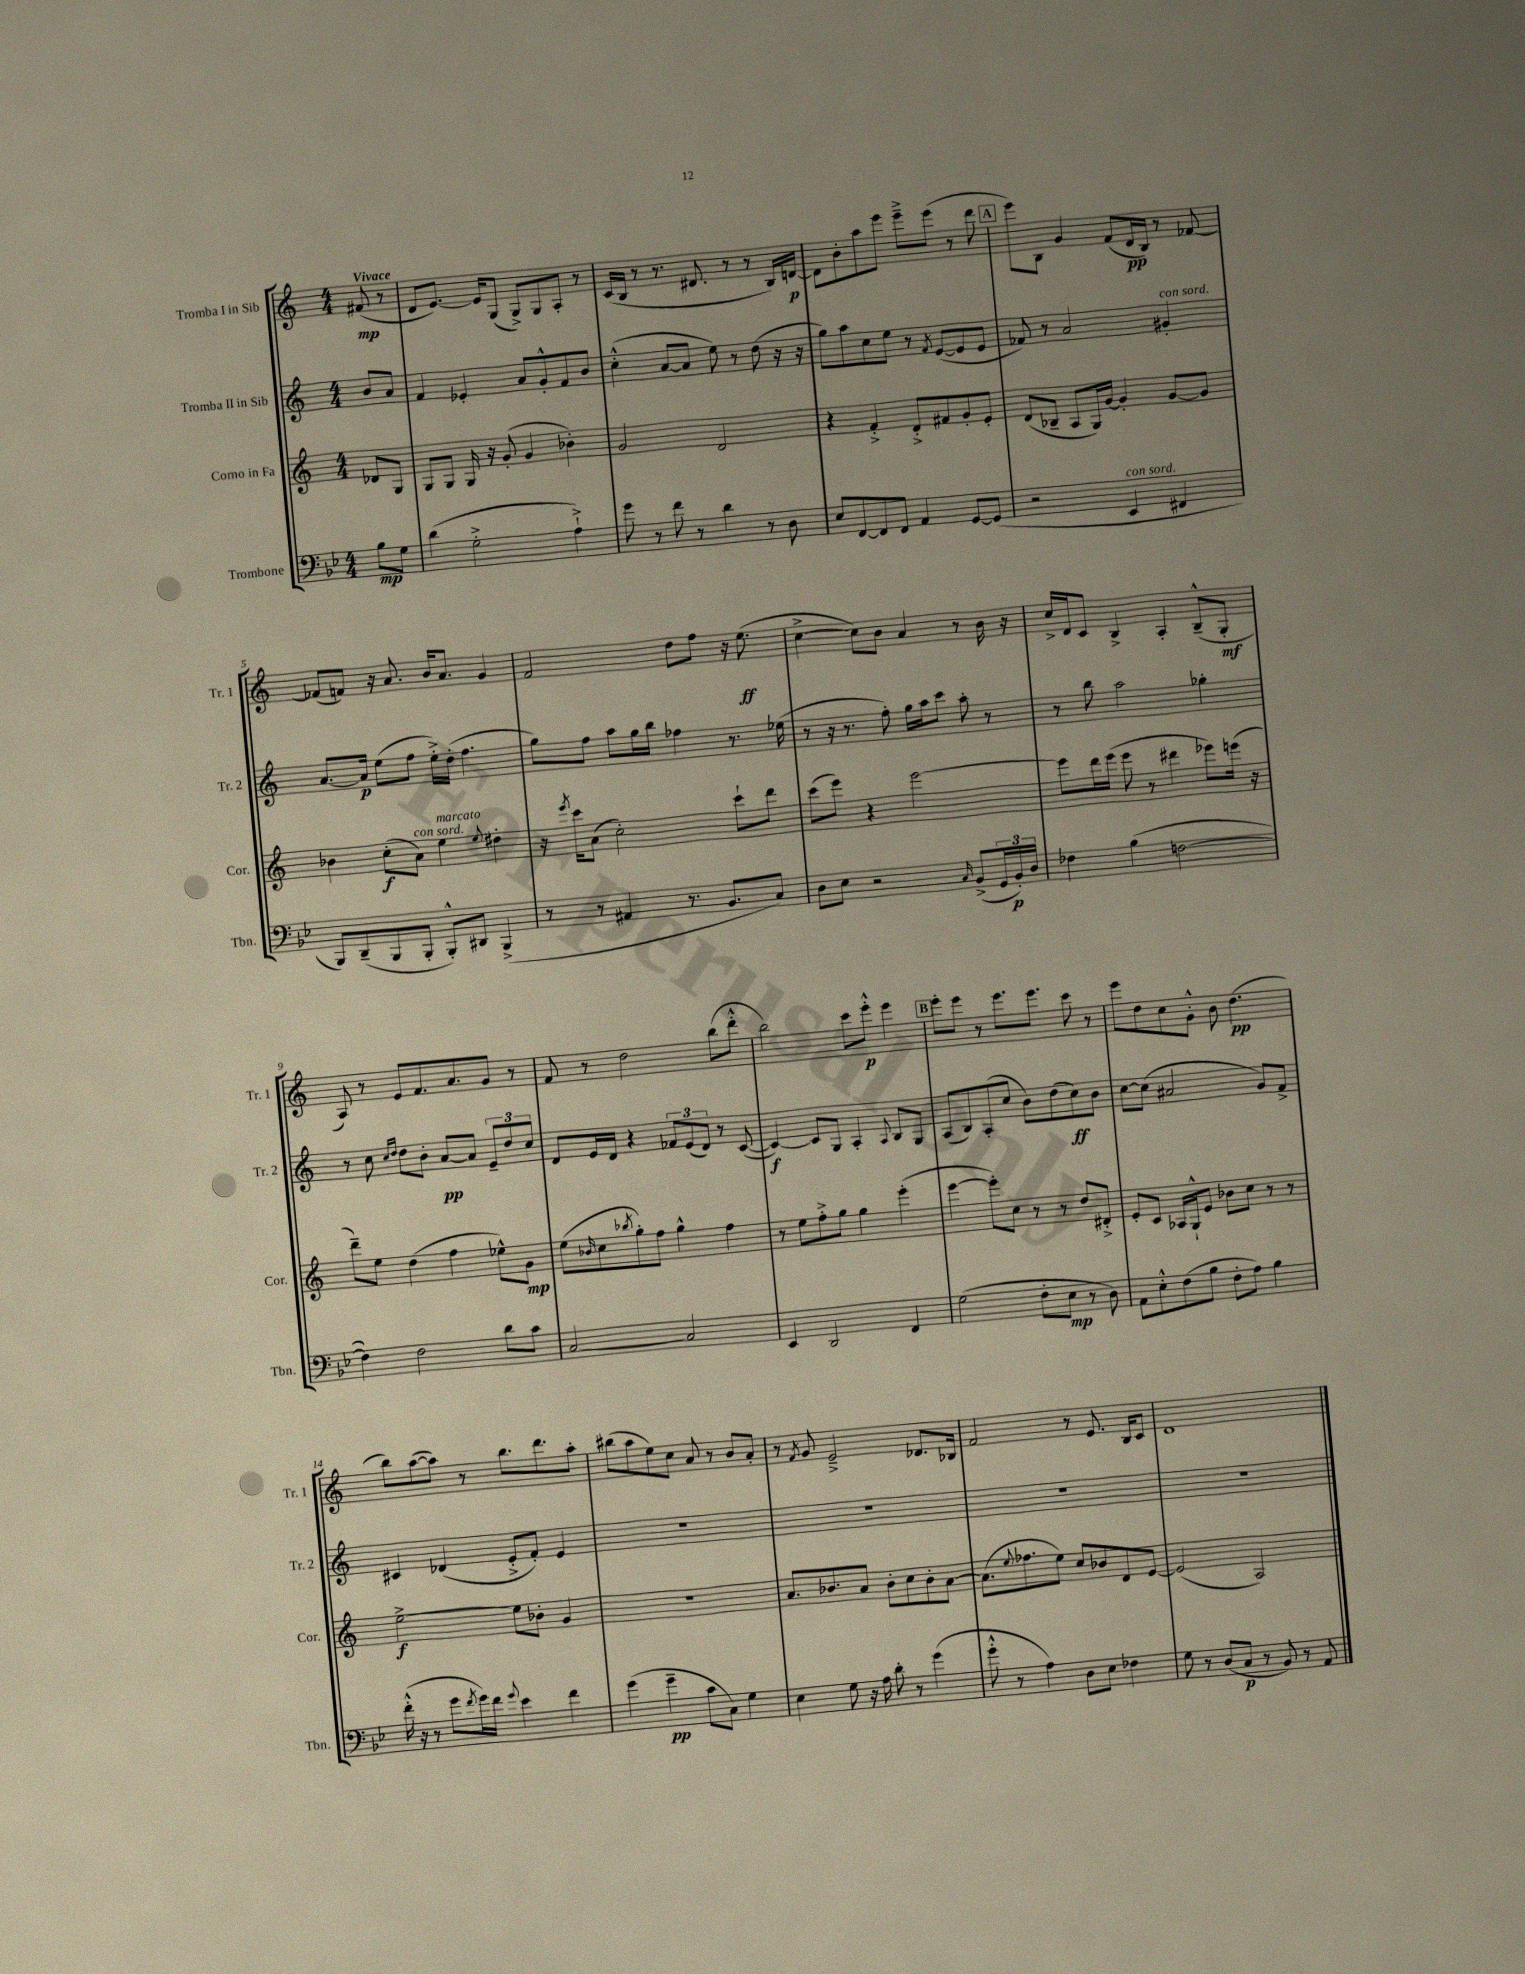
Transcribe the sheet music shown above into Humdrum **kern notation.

**kern	**dynam	**kern	**dynam	**kern	**dynam	**kern	**dynam
*part4	*part4	*part3	*part3	*part2	*part2	*part1	*part1
*staff4	*staff4	*staff3	*staff3	*staff2	*staff2	*staff1	*staff1
*I"Trombone	*	*I"Corno in Fa	*	*I"Tromba II in Sib	*	*I"Tromba I in Sib	*
*I'Tbn.	*	*I'Cor.	*	*I'Tr. 2	*	*I'Tr. 1	*
*clefF4	*	*clefG2	*	*clefG2	*	*clefG2	*
*k[b-e-]	*	*k[]	*	*k[]	*	*k[]	*
*M4/4	*	*M4/4	*	*M4/4	*	*M4/4	*
=	=	=	=	=	=	=	=
!	!	!	!	!	!	!LO:TX:a:B:t=Vivace	!
8B-\L	mp	8d-X/L	.	8b/L	.	(8f#X/	mp
8G\J	.	8G/J	.	8a/J	.	8r	.
=1	=1	=1	=1	=1	=1	=1	=1
(4d\	.	8G/L	.	4f/	.	8d/L	.
.	.	8G/J	.	.	.	[8.e/J)	.
2G'^\	.	16G/	.	4e-X'/	.	.	.
.	.	16r	.	.	.	16e/KL]	.
.	.	(8g'/	.	.	.	(8G/J	.
.	.	4g/	.	8a/L	.	8G^/L)	.
.	.	.	.	8g'^^/	.	8G/	.
4A`^\)	.	4b-X'\)	.	8f/	.	8A'/J	.
.	.	.	.	8b/J	.	8r	.
=2	=2	=2	=2	=2	=2	=2	=2
8g\	.	2g/	.	(4cc'^^\	.	(16c/LL	.
.	.	.	.	.	.	16B/JJ	.
8r	.	.	.	.	.	8r	.
8f\	.	.	.	[8a/L	.	8.r	.
8r	.	.	.	8a/J]	.	.	.
.	.	.	.	.	.	8.d#X/	.
4d\	.	2d/	.	8ee\)	.	.	.
.	.	.	.	8r	.	8r	.
8r	.	.	.	(8dd\	.	8r	.
8D\	.	.	.	16r	.	16B/LL)	.
.	.	.	.	16r	.	[16dn/JJ	p
=3	=3	=3	=3	=3	=3	=3	=3
8E-/L	.	4r	.	8gg\L)	.	8d\L]	.
[8FF/	.	.	.	8aa\	.	8b'\	.
8FF/]	.	4f'^/	.	8cc\	.	8aa\	.
8FF/J	.	.	.	8ee\J	.	8eee\J	.
4AA/	.	8d'^/L	.	8r	.	8eee~^\L	.
.	.	.	.	8qf/	.	.	.
.	.	8f#X/	.	([8e/L	.	(8eee\J	.
[8GG/L	.	8g'/	.	8e/]	.	8r	.
(8GG/J]	.	8e'/J	.	8e/J	.	8ddd\	.
!!LO:REH:place=s1:t=A
=4	=4	=4	=4	=4	=4	=4	=4
2r	.	(8d/L	.	8f-X/)	.	8eee\L)	.
.	.	8B-X~/J	.	8r	.	8B\J	.
.	.	8A/L	.	2a/	.	4g/	.
.	.	16G/L)	.	.	.	.	.
.	.	[16g/JJ	.	.	.	.	.
!LO:TX:a:i:t=con sord.	!	!	!	!	!	!	!
4EE-/	.	4g'/]	.	.	.	(8f/L	.
.	.	.	.	.	.	16d/L	pp
.	.	.	.	.	.	16B/JJ)	.
!	!	!	!	!LO:TX:a:i:t=con sord.	!	!	!
4FF#X/	.	[8g/L	.	4g#X'/	.	8r	.
.	.	8g/J]	.	.	.	[8f-X/	.
!!LO:LB:g=z
=5	=5	=5	=5	=5	=5	=5	=5
8BBB-/L)	.	4b-X\	.	[8.a/L	.	(8f-X/L]	.
(8DD~/	.	.	.	.	.	8fn/J)	.
.	.	.	.	16a/Jk]	p	.	.
8BBB-/	.	(8cc'\L	f	(8ee\L	.	16r	.
.	.	.	.	.	.	8.a/	.
!	!	!LO:TX:a:i:t=con sord.	!	!	!	!	!
8BBB-'/J	.	8a\J)	.	8ff\J	.	.	.
!	!	!LO:TX:a:i:t=marcato	!	!	!	!	!
8BBB-'^^/L)	.	4ee\	.	16ee'^\LL)	.	16b/KL	.
.	.	.	.	(16dd'\JJ	.	8.a/J	.
8DD#X/J	.	.	.	4.ff\	.	.	.
.	.	8qqee/	.	.	.	.	.
(4BBB-^/	.	4dd#X'\	.	.	.	4g/	.
=6	=6	=6	=6	=6	=6	=6	=6
8r	.	16r	.	8gg\L)	.	2f/	.
.	.	8qeee/	.	.	.	.	.
.	.	16ccc\KL	.	.	.	.	.
8r	.	(8a\J	.	8ff\J	.	.	.
4AA#X/	.	2cc'\)	.	8aa\L	.	.	.
.	.	.	.	16gg\L	.	.	.
.	.	.	.	16bb\JJ	.	.	.
8.r	.	.	.	4ff-X\	.	8dd\L	.
.	.	.	.	.	.	8ff\J	.
8.BB-/L	.	.	.	.	.	.	.
.	.	8ccc`\L	.	8.r	.	16r	.
.	.	.	.	.	.	(8.ee\	ff
8C/J)	.	8ddd\J	.	.	.	.	.
.	.	.	.	(16ee-X\	.	.	.
=7	=7	=7	=7	=7	=7	=7	=7
8D\L	.	(8ccc\L	.	8r	.	[4cc^\	.
8E-\J	.	8eee\J)	.	16r	.	.	.
.	.	.	.	8.r	.	.	.
2r	.	4r	.	.	.	8cc\L])	.
.	.	.	.	8ff'\)	.	8b\J	.
.	.	[2eee\	.	16gg\LL	.	4a/	.
.	.	.	.	16aa\J	.	.	.
.	.	.	.	8ccc\J	.	.	.
16qqC/	.	.	.	.	.	.	.
(8BB-^/L	.	.	.	8aa'\	.	8r	.
24GG/L	.	.	.	8r	.	16b\	.
24BB-'/)	p	.	.	.	.	.	.
.	.	.	.	.	.	16r	.
24D/JJ	.	.	.	.	.	.	.
=8	=8	=8	=8	=8	=8	=8	=8
4F-X\	.	8eee\L]	.	8r	.	16cc^/LL	.
.	.	.	.	.	.	16d/J	.
.	.	16ddd\L	.	8bb\	.	8c/J	.
.	.	(16eee\JJ	.	.	.	.	.
(4B-\	.	8eee\	.	2aa\	.	4B^/	.
.	.	8r	.	.	.	.	.
[2Fn\	.	4ddd#X\	.	.	.	4A'/	.
.	.	8eee-X\L)	.	4gg-X'\	.	(8B~^^/L	.
.	.	(16eeen\Jk	.	.	.	8G'/J	mf
.	.	16r	.	.	.	.	.
!!LO:LB:g=z
=9	=9	=9	=9	=9	=9	=9	=9
4F\])	.	8ddd~\L)	.	8r	.	8A/)	.
.	.	8ee\J	.	8cc\	.	8r	.
.	.	.	.	16qqcc/LL	.	.	.
.	.	.	.	16qqdd/JJ	.	.	.
2F\	.	(4dd\	.	8dd\L	.	8e/L	.
.	.	.	.	8b'\J	.	8.f/	.
.	.	4ff\	.	[8a/L	pp	.	.
.	.	.	.	.	.	8.a/	.
.	.	.	.	8a/J]	.	.	.
8d\L	.	8ee-X^^\L)	.	12e~/L	.	8g/J	.
.	.	.	.	12dd/	.	.	.
8c\J	.	8g\J	mp	.	.	8r	.
.	.	.	.	12cc/J	.	.	.
=10	=10	=10	=10	=10	=10	=10	=10
[2C/	.	(8ee\L	.	8d/L	.	8f/	.
.	.	16qqb-X/	.	.	.	.	.
.	.	8cc\	.	16e/L	.	8r	.
.	.	.	.	16d/JJ	.	.	.
.	.	8qbb-X/	.	.	.	.	.
.	.	8gg'\)	.	4r	.	2dd\	.
.	.	8ff\J	.	.	.	.	.
2C/]	.	4gg^^\	.	12f-X/L	.	.	.
.	.	.	.	(12e/	.	.	.
.	.	.	.	12d/J)	.	.	.
.	.	4ff\	.	8r	.	(8bb\L	.
.	.	.	.	([8c/	.	8ddd'^^\J	.
=11	=11	=11	=11	=11	=11	=11	=11
4EE-/	.	8r	.	4c/_)	f	2bb\)	.
.	.	8ee\L	.	.	.	.	.
2DD/	.	8ff'^\	.	8c/L]	.	.	.
.	.	8gg\J	.	8G/J	.	.	.
.	.	4gg\	.	4A'/	.	8ccc\L	.
.	.	.	.	.	.	8eee'^^\J	p
.	.	.	.	8qqA/	.	.	.
4FF/	.	(4eee'\	.	8B/L	.	4eee\	.
.	.	.	.	8G/J	.	.	.
!!LO:REH:place=s1:t=B
=12	=12	=12	=12	=12	=12	=12	=12
(2G\	.	[4eee\	.	(8A/L	.	8eee'\L	.
.	.	.	.	8B/)	.	8eee\J	.
.	.	8eee'\L])	.	(8A'/	.	8r	.
.	.	8cc\J	.	8cc/J	.	8.eee\L	.
8F'\L	.	8r	.	8b\L)	.	.	.
.	.	.	.	.	.	8.eee\J	.
8E-\J	mp	8r	.	(8dd\	.	.	.
8r	.	8dd/L	.	8cc\)	ff	8ccc\	.
8D\)	.	8d#X'^/J	.	8b\J	.	8r	.
=13	=13	=13	=13	=13	=13	=13	=13
8AA\L	.	8e'/L	.	[8cc\L	.	8eee\L	.
8E-'^^\	.	8c/J	.	(8cc\J]	.	8dd\	.
(8F\	.	16A-X/LL	.	2a#X/	.	8cc\	.
.	.	16G`^^/J	.	.	.	.	.
8B-\J	.	8e/J	.	.	.	8g'^^\J	.
8F'\L	.	8b-X\L	.	.	.	8b\	.
8A\J)	.	8cc\J	.	.	.	(4.dd\	pp
4B-\	.	8r	.	8g/L)	.	.	.
.	.	8r	.	8f^/J	.	.	.
!!LO:LB:g=z
=14	=14	=14	=14	=14	=14	=14	=14
(16f'^^\	.	[2ee^\	f	4c#X/	.	8bb\L)	.
16r	.	.	.	.	.	.	.
8r	.	.	.	.	.	([8aa\	.
8g\L	.	.	.	(4d-X/	.	8aa\J])	.
8qf/	.	.	.	.	.	.	.
16g\L)	.	.	.	.	.	8r	.
16f\JJ	.	.	.	.	.	.	.
8qqg/	.	.	.	.	.	.	.
4e-\	.	8ee\L]	.	8e'^/L	.	8.bb\L	.
.	.	8b-X'\J	.	8f'/J)	.	.	.
.	.	.	.	.	.	8.ddd\	.
4f\	.	4g/	.	4e/	.	.	.
.	.	.	.	.	.	8aa'\J	.
=15	=15	=15	=15	=15	=15	=15	=15
(4g\	.	1r	.	1r	.	(8bb#X\L	.
.	.	.	.	.	.	8aa\	.
4g~\	pp	.	.	.	.	8ee\)	.
.	.	.	.	.	.	8cc\J	.
8c\L	.	.	.	.	.	8a/	.
8C\J)	.	.	.	.	.	8r	.
4G\	.	.	.	.	.	8b/L	.
.	.	.	.	.	.	8a'/J	.
=16	=16	=16	=16	=16	=16	=16	=16
4E-\	.	8.a/L	.	1r	.	8r	.
.	.	.	.	.	.	8qf/	.
.	.	.	.	.	.	8g/	.
.	.	8.b-X/	.	.	.	.	.
8G\	.	.	.	.	.	2e~^/	.
16r	.	8a/J	.	.	.	.	.
16A\	.	.	.	.	.	.	.
8d'\	.	8b-'\L	.	.	.	.	.
8r	.	8cc\	.	.	.	.	.
(4g\	.	8b-'\	.	.	.	8.d-X/L	.
.	.	[8a\J	.	.	.	.	.
.	.	.	.	.	.	16B-X/Jk	.
=17	=17	=17	=17	=17	=17	=17	=17
8g'^^\	.	(8.a\L]	.	1r	.	2f/	.
8r	.	.	.	.	.	.	.
.	.	8qqee/	.	.	.	.	.
.	.	8.ff-X\	.	.	.	.	.
4A\)	.	.	.	.	.	.	.
.	.	8ee\J)	.	.	.	.	.
8D\L	.	8cc/L	.	.	.	8r	.
8E-\J	.	8b-X/	.	.	.	8.e/	.
4F-X\	.	8d/	.	.	.	.	.
.	.	.	.	.	.	16B/KL	.
.	.	[8e/J	.	.	.	8c/J	.
=18	=18	=18	=18	=18	=18	=18	=18
8G\	.	(2e/]	.	1r	.	1d	.
8r	.	.	.	.	.	.	.
(8D/L	.	.	.	.	.	.	.
8C/J	p	.	.	.	.	.	.
8r	.	2A/)	.	.	.	.	.
8BB-/)	.	.	.	.	.	.	.
8r	.	.	.	.	.	.	.
8AA/	.	.	.	.	.	.	.
==	==	==	==	==	==	==	==
*-	*-	*-	*-	*-	*-	*-	*-
